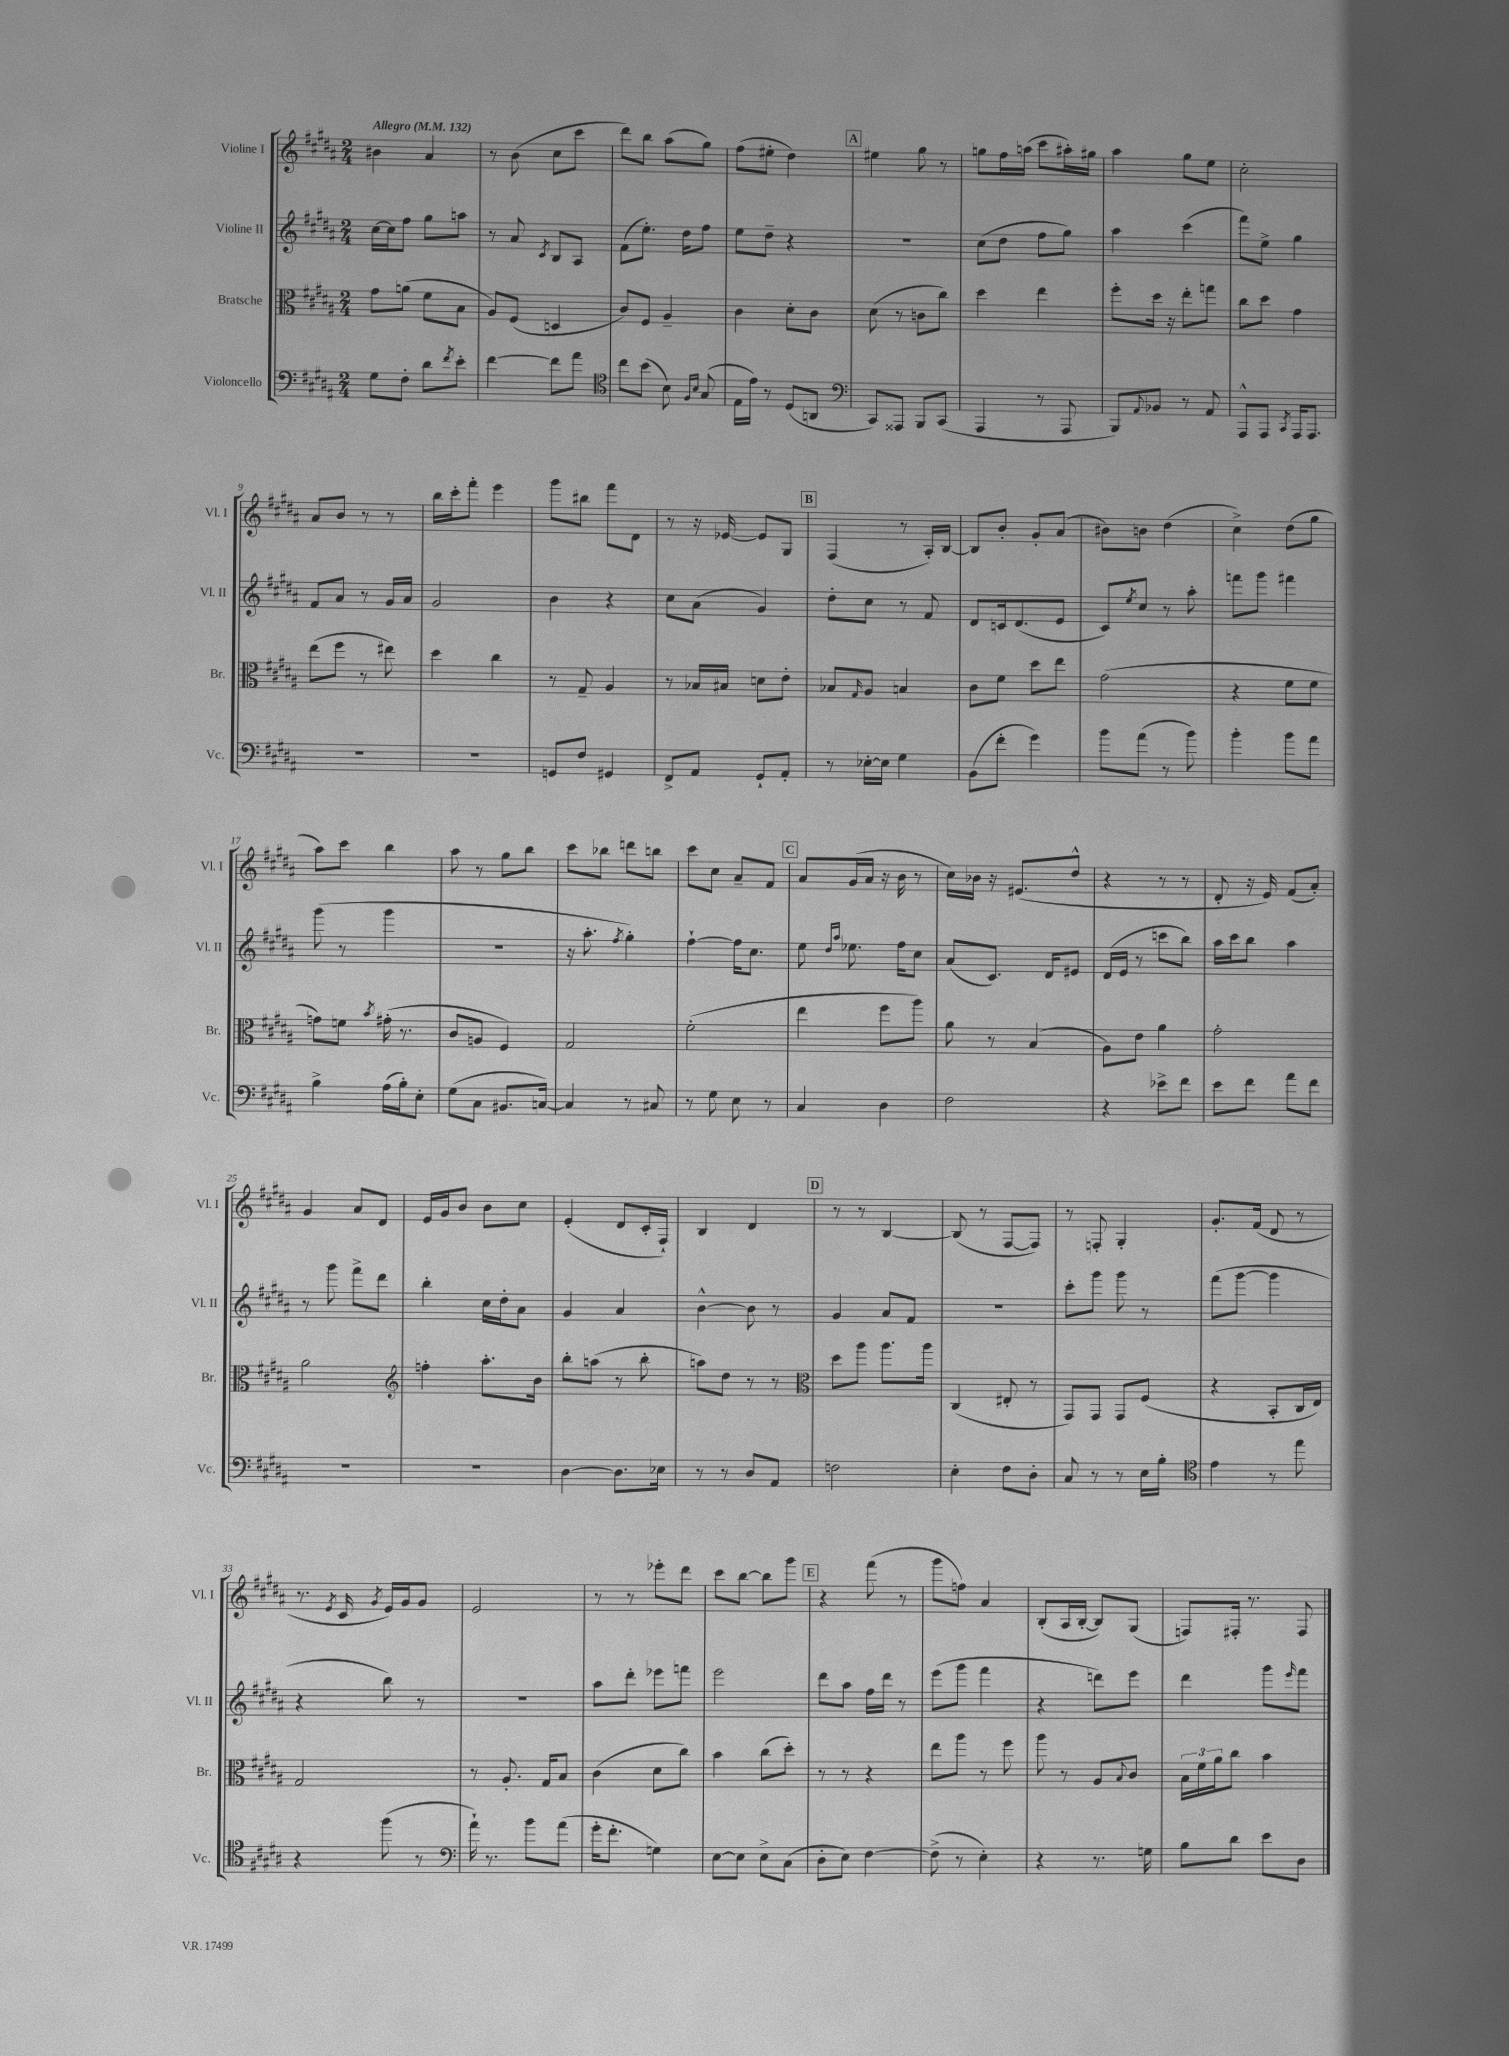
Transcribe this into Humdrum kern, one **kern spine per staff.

**kern	**kern	**kern	**kern
*staff4	*staff3	*staff2	*staff1
*clefF4	*clefC3	*clefG2	*clefG2
*k[f#c#g#d#a#]	*k[f#c#g#d#a#]	*k[f#c#g#d#a#]	*k[f#c#g#d#a#]
*M2/4	*M2/4	*M2/4	*M2/4
*MM132	*MM132	*MM132	*MM132
8G#\L	8g#\L	[16cc#\LL	4b#\
.	.	16cc#\]J	.
8F#'\J	(8a\J	8ff#\J	.
8d#\L	8f#\L	8gg#\L	4a#/
8qf#/	.	.	.
8e'\J	8B\J	8aa\J	.
=	=	=	=
[4f#\	8A#/L)	8r	8r
.	(8F#/J	8a#/	(8b\
.	.	8qc#/	.
8f#\]L	4D/	8B/L	8cc#\L
8a#\J	.	8A#/J	8ccc#\J
=	=	=	=
*clefC4	*	*	*
8cc#\L	8c#/L)	(8f#\L	8ddd#\L)
(8b\J	8F#/J	8.ee'\J)	8bb\J
8B\)	4A#~/	.	(8aa#\L
.	.	16dd#\LK	.
16qqF#/LL	.	.	.
16qqB/JJ	.	.	.
(8G#/	.	8ff#\J	8gg#\J)
=	=	=	=
16E\LL	4c#\	8ee\L	(8ff#\L
16e\JJ)	.	.	.
8r	.	8dd#~\J	8ee#'\J
(8D#/L	8d#'\L	4r	4dd#\)
8AA/J	8c#\J	.	.
=	=	=	=
*clefF4	*	*	*
8CC#/L)	(8d#\	2r	4ee#\
8AAA##/J	8r	.	.
8BBB/L	8c\L	.	8gg#\
(8CC#/J	8cc#\J)	.	8r
=	=	=	=
4AAA#/	4dd#\	(8cc#\L	8gg\L
.	.	8dd#\J	16ff#\L
.	.	.	(16aa\JJ
8r	4ee\	8ff#\L	8ccc#\L
8AAA#/	.	8gg#\J)	16aa#'\L)
.	.	.	16gg#\JJ
=	=	=	=
8BBB/L)	8ff#'\L	4aa#\	4aa#\
8qqAA#/	.	.	.
8BB-/J	16dd#\Jk	.	.
.	16r	.	.
8r	8ee'\L	(4ccc#\	8gg#\L
8AA#/	8gg\J	.	8ee\J
=	=	=	=
8AAA#^^/L	8cc#\L	8fff#\L)	2cc#'\
8AAA#/J	8dd#\J	8ee^\J	.
8qCC#/	.	.	.
16AAA#/LK	4g#\	4gg#\	.
8.AAA#/J	.	.	.
=	=	=	=
2r	(8ee\L	8f#/L	8a#/L
.	8ff#\J	8a#/J	8b/J
.	8r	8r	8r
.	8ee#\)	16g#/LL	8r
.	.	16a#/JJ	.
=	=	=	=
2r	4dd#\	2g#/	16bb\LL
.	.	.	16ccc#'\J
.	.	.	8fff#'\J
.	4cc#\	.	4eee\
=	=	=	=
8GG/L	8r	4b\	8ggg#\L
8F#/J	8G#~/	.	8bb#\J
4GG#/	4A#/	4r	8fff#\L
.	.	.	8d#\J
=	=	=	=
8FF#^/L	8r	8cc#\L	8r
8AA#/J	16B-/LL	(8a#\J	16r
.	16B#/JJ	.	[16e-/
8GG#`/L	8d\L	4g#/)	8e-/]L
8AA#'/J	8e'\J	.	8G#/J
=	=	=	=
8r	8B-/L	8dd#'\L	(4F#/
.	16qqG#/	.	.
[16E-'\LL	8A#/J	8cc#\J	.
16E-\]JJ	.	.	.
4G#\	4B/	8r	8r
.	.	8f#/	16A#'/LL)
.	.	.	[16B/JJ
=	=	=	=
(8BB\L	8c#\L	8d#/L	8B/]L
8f#'\J	8f#\J	16c/k	8b'/J
.	.	(8.d#/	.
4g#\)	8dd#\L	.	8g#'/L
.	8ee\J	8e/J	(8a#/J
=	=	=	=
8b\L	(2g#\	8c#/L)	8b#\L)
.	.	8qee/	.
(8a#\J	.	8cc#/J	8b\J
8r	.	8r	(4dd#\
8b\)	.	8aa#'\	.
=	=	=	=
4b'\	4r	8fff\L	4cc#^\)
.	.	8ggg#\J	.
8b\L	8f#\L	4fff#\	(8dd#\L
8a#\J	8f#\J	.	8gg#\J
=	=	=	=
4B^\	8g\L)	(8ggg#\	8aa#\L)
.	8f\J	8r	8ccc#\J
.	8qb/	.	.
(16A#\LL	(16g#'\	4ggg#\	4bb\
16B'\J)	8.r	.	.
8E'\J	.	.	.
=	=	=	=
(8G#\L	8c#/L	2r	8aa#\
8C#\J	8A/J	.	8r
8.BB#/L	4F#/)	.	8gg#\L
.	.	.	8bb\J
[16C/Jk)	.	.	.
=	=	=	=
4C/]	2G#/	16r	8ccc#\L
.	.	8.aa#'\	.
.	.	.	8bb-\J
.	.	8qff#/	.
8r	.	4gg#'\)	8ddd\L
8C#/	.	.	8bb\J
=	=	=	=
8r	(2f#'\	[4ff#`\	8ccc#\L
8G#\	.	.	8cc#\J
8E\	.	16ff#\]LK	8a#~/L
.	.	8.cc#\J	.
8r	.	.	8f#/J
=	=	=	=
4C#/	4ee\	8ee\	8a#/L
.	.	16qqdd#/LL	.
.	.	16qqaa#/JJ	.
.	.	8.ee-\	(16g#/L
.	.	.	16a#/JJ
4D#\	8ff#\L	.	16r
.	.	16ff#\LK	16b\
.	8aa#\J)	8cc#\J	8r
=	=	=	=
2F#\	8a#\	(8a#/L	16cc#\LL)
.	.	.	16b-\JJ
.	8r	8.c#/J)	16r
.	.	.	(8.e#/L
.	(4B/	.	.
.	.	16d#/LK	.
.	.	8e#/J	8dd#^^/J
=	=	=	=
4r	8A#\L)	(16d#/LL	4r
.	.	16e/JJ	.
.	8e\J	8r	.
8e-^\L	4a#\	8ccc\L	8r
8f#\J	.	8bb\J)	8r
=	=	=	=
8e\L	2g#'\	16aa#\LL	8d#'/
.	.	16ccc#\J	.
8f#\J	.	8bb\J	16r
.	.	.	16e/)
8a#\L	.	4aa#\	(8f#/L
8f#\J	.	.	8a#'/J)
=	=	=	=
2r	2a#\	8r	4g#/
.	.	8ggg#\	.
.	.	8fff#^\L	8a#/L
.	.	8ddd#\J	8d#/J
=	=	=	=
*	*clefG2	*	*
2r	4ff'\	4bb'\	16e/LL
.	.	.	16g#/J
.	.	.	8b/J
.	8.aa#'\L	16cc#\LL	8b\L
.	.	16dd#'\J	.
.	.	8a#\J	8cc#\J
.	16b\Jk	.	.
=	=	=	=
[4D#\	8bb'\L	4g#/	(4e'/
.	(8aa\J	.	.
8.D#\]L	8r	4a#/	8d#/L
.	8bb'\	.	16c#'/L
16E-\Jk	.	.	16F#`/JJ)
=	=	=	=
8r	8aa\L)	[4b^^\	4B/
8r	8dd#\J	.	.
8D#/L	8r	8b\]	4d#/
8AA#/J	8r	8r	.
=	=	=	=
*	*clefC3	*	*
2F\	8dd#\L	4g#/	8r
.	8aa#\J	.	8r
.	8.aa#\L	8a#/L	[4B/
.	.	8f#/J	.
.	16aa#\Jk	.	.
=	=	=	=
4E'\	(4C#/	2r	(8B/]
.	.	.	8r
8F#\L	8E#'/	.	[8F#/L
8D#'\J	8r	.	8F#/]J)
=	=	=	=
8C#/	8GG#/L)	8ccc#'\L	8r
8r	8GG#/J	8ggg#\J	8F'/
8r	8GG#/L	8ggg#\	4G#'/
16E\LL	(8F#/J	8r	.
16B'\JJ	.	.	.
=	=	=	=
*clefC4	*	*	*
4e\	4r	(8fff#\L	8.g#'/L
.	.	[8ggg#\J	.
.	.	.	(16f#/Jk
8r	8BB'/L	4ggg#\]	8d#/
8ee\	16C#/L	.	8r
.	16E/JJ)	.	.
=	=	=	=
4r	2G#/	4r	8.r
.	.	.	8qe/
.	.	.	16c#/
.	.	.	8qg#/
(8ff#\	.	8bb\)	16e/LL)
.	.	.	16g#/J
8r	.	8r	8g#/J
=	=	=	=
*clefF4	*	*	*
16a#`\)	8r	2r	2e/
8.r	.	.	.
.	8.A#'/	.	.
8b\L	.	.	.
.	16G#/LK	.	.
(8a#\J	8B/J	.	.
=	=	=	=
16g#'\LK	(4c#\	8aa#\L	8r
8.f#'\J	.	.	.
.	.	8ddd#'\J	8r
4G\)	8d#\L	8eee-\L	8eee-'\L
.	8cc#\J)	8fff\J	8ddd#\J
=	=	=	=
[8E\L	4b\	2eee\	8ccc#\L
8E\]J	.	.	[8bb\J
8E^\L	(8cc#\L	.	8bb\]L
(8C#\J	8dd#'\J)	.	8ggg#\J
=	=	=	=
8D#'\L	8r	8ddd#\L	4r
8E\J)	8r	8aa#\J	.
[4F#\	4r	16ff#\LL	(8fff#\
.	.	16ddd#\JJ	.
.	.	8r	8r
=	=	=	=
(8F#^\]	8ee\L	(8eee\L	8ggg#\L
8r	8aa#\J	8ggg#\J	8ff\J)
4E'\)	8r	4fff#\	4a#/
.	8ff#\	.	.
=	=	=	=
4r	8aa#\	4r	(8B'/L
.	8r	.	16A#/L
.	.	.	[16B'/JJ
8.r	8A#/L	8ddd\L)	8B/]L)
.	8qqB/	.	.
.	8c#/J	8eee\J	(8G#/J
16G\	.	.	.
=	=	=	=
8B\L	24B\LL	4ddd#\	8F/L)
.	24f#\	.	.
.	24a#\J	.	.
8d#\J	8cc#\J	.	16F#'/Jk
.	.	.	8.r
8e\L	4b\	8ggg#\L	.
.	.	16qqeee/	.
8D#\J	.	8fff#\J	8F#/
==	==	==	==
*-	*-	*-	*-
